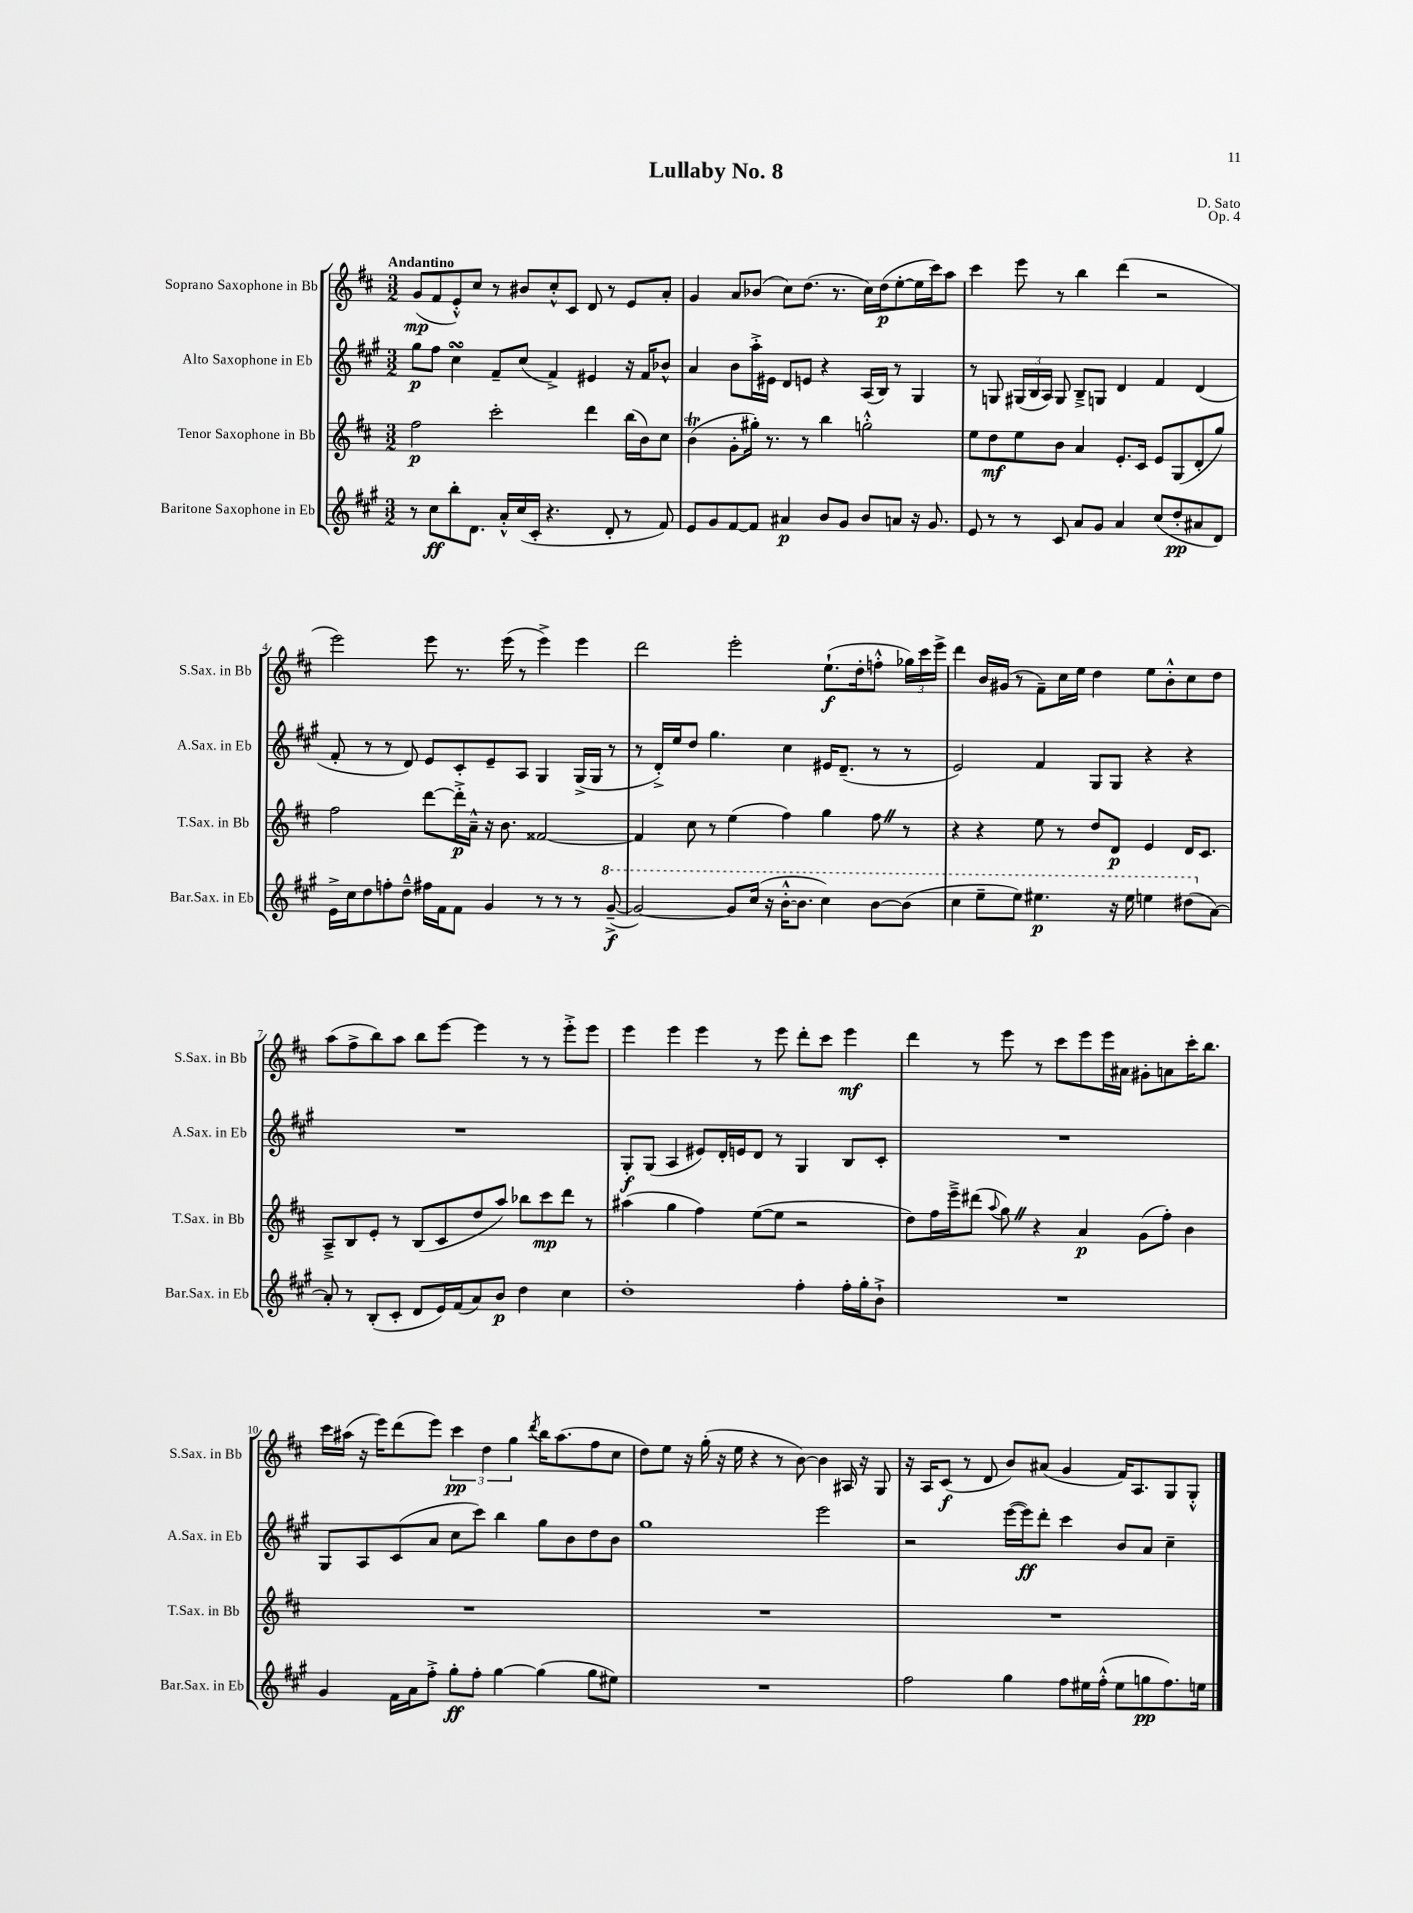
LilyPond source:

\header { title = "Lullaby No. 8" composer = "D. Sato" opus = "Op. 4" }
<<
\new StaffGroup <<
\new Staff = "s0" \with { instrumentName = "Soprano Saxophone in Bb" shortInstrumentName = "S.Sax. in Bb" } {
    \clef treble \key d \major \numericTimeSignature \time 3/2 \tempo "Andantino"
    \autoBeamOff g'8[\mp( fis'8 e'8-.-^) cis''8] r8 bis'8[ cis''8-.-^ cis'8] d'8 r8 e'8[ a'8]-. |
    g'4 a'8[ bes'8]( cis''8[) d''8.]( r8. cis''16[) d''16\p( e''8~-. e''16 cis'''16) a''8] |
    cis'''4 e'''8 r8 b''4 d'''4( r2 |
    e'''2) e'''8 r8. e'''16( r8 e'''4->) e'''4 |
    d'''2 e'''2-. e''8.[-!\f( d''16-. f''8]-.-^ \tuplet 3/2 { ges''16[) cis'''16 e'''16]-> } |
    d'''4 b'16[ gis'16]( r8 fis'8[--) cis''16 e''16] d''4 e''8[ b'8-.-^ cis''8 d''8] |
    a''8[( fis''8-> b''8) a''8] b''8[ e'''8]~ e'''4 r8 r8 e'''8[-.-> e'''8] |
    e'''4 e'''4 e'''4 r8 e'''8 d'''8[-. cis'''8] e'''4\mf |
    d'''4 r8 e'''8 r8 cis'''8[ e'''8 e'''16 ais'16] gis'8[-. a'8 cis'''16-. b''8.] |
    cis'''16[ ais''16]( r16 e'''16[) d'''8( e'''8]) \tuplet 3/2 { cis'''4\pp d''4 g''4 } \acciaccatura { d'''8 } b''16[ ais''8.( fis''8 cis''8] |
    d''8[) e''8] r16 g''16-.( r16 e''16 r4 r8 b'8~) b'4 ais16 r16 g8 |
    r16 a16[ cis'8]\f( r8 d'8 b'8[) ais'8]( g'4 fis'16[) a8. g8 g8]-.-^ \bar "|." |
}
\new Staff = "s1" \with { instrumentName = "Alto Saxophone in Eb" shortInstrumentName = "A.Sax. in Eb" } {
    \clef treble \key a \major \numericTimeSignature \time 3/2
    \autoBeamOff gis''8[\p fis''8] cis''4\turn fis'8[-- cis''8]( fis'4->) eis'4 r16 fis'16[ bes'8]-^ |
    a'4 b'8[ a''16-.-> eis'16] d'8[ e'8] r4 a16[( b16]) r8 gis4 |
    r8 g8 \tuplet 3/2 { gis16[( b16 a16]) } gis8 b8[---> g8] d'4 fis'4 d'4( |
    fis'8-. r8 r8 d'8) e'8[ cis'8-. e'8-- a8] gis4 gis16[->( gis16] r8 |
    r8 d'16[-.->) e''16 d''8] gis''4. cis''4 eis'16[ d'8.]--( r8 r8 |
    e'2) fis'4 gis8[ gis8] r4 r4 |
    R1. |
    gis8[-.\f gis8]( a4 eis'8[) d'16-. e'16 d'8] r8 gis4 b8[ cis'8]-. |
    R1. |
    gis8[ a8 cis'8( a'8] cis''8[ cis'''8]) b''4 gis''8[ b'8 d''8 b'8] |
    gis''1 e'''2 |
    r2 e'''16[~( e'''16\ff) d'''8]-. cis'''4 b'8[ a'8] cis''4-- \bar "|." |
}
\new Staff = "s2" \with { instrumentName = "Tenor Saxophone in Bb" shortInstrumentName = "T.Sax. in Bb" } {
    \clef treble \key d \major \numericTimeSignature \time 3/2
    \autoBeamOff fis''2\p cis'''2-. d'''4 b''16[( b'16) cis''8] |
    b'4\trill( g'8[-. gis''16]-.) r8. r8 b''4 g''2-.-^ |
    e''8[ d''8\mf e''8 b'8] a'4 e'8.[-. cis'16] e'8[ g8( d'8-. g''8]) |
    fis''2 d'''8[~ d'''16-.->\p a'16]---^ r16 b'8. fisis'2~ |
    fisis'4 cis''8 r8 e''4( fis''4) g''4 fis''8 \once \override BreathingSign.text = \markup { \musicglyph "scripts.caesura.straight" } \breathe r8 |
    r4 r4 e''8 r8 d''8[ d'8]\p e'4 d'16[ cis'8.] |
    a8[---> b8 e'8]-. r8 b8[( cis'8 d''8 a''8]) bes''8[ cis'''8\mp d'''8] r8 |
    ais''4( g''4 fis''4) e''8[~( e''8] r2 |
    d''8[) fis''16 e'''16---> dis'''8]( \appoggiatura { a''8 } g''8) \once \override BreathingSign.text = \markup { \musicglyph "scripts.caesura.straight" } \breathe r4 a'4\p g'8[( fis''8]-.) b'4 |
    R1. |
    R1. |
    R1. \bar "|." |
}
\new Staff = "s3" \with { instrumentName = "Baritone Saxophone in Eb" shortInstrumentName = "Bar.Sax. in Eb" } {
    \clef treble \key a \major \numericTimeSignature \time 3/2
    \autoBeamOff r8 cis''8[\ff b''8-. d'8.] a'16[-.-^ cis''16( cis'16]-. r4. d'8-. r8 fis'8) |
    e'8[ gis'8 fis'8~ fis'8] ais'4\p b'8[ gis'8] b'8[ a'8] r16 gis'8. |
    e'8 r8 r8 cis'8 a'8[ gis'8] a'4 cis''8[( d''8-.\pp ais'8 d'8]) |
    e'16[-> cis''16 d''8 f''8-. d''8]---^ fis''16[ fis'16 fis'8] gis'4 r8 r8 r8 \ottava #1 gis''8~--->\f( |
    gis''2~) gis''8[ cis'''16]( r16 b''16[~-.-^ b''8.] cis'''4) b''8[~ b''8]( |
    cis'''4 e'''8[-- e'''8]) eis'''4.\p r16 eis'''16 e'''4 dis'''8[( \ottava #0 a'8]~) |
    a'8-. r8 b8[-.( cis'8]-. d'8[ e'16) fis'16( a'8) b'8]\p d''4 cis''4 |
    d''1-. fis''4-. fis''16[-. gis''16-. b'8]-!-> |
    R1. |
    gis'4 fis'16[ a'16 fis''8]-.-> gis''8[-.\ff fis''8]-. gis''4~ gis''4( gis''8[ eis''8]) |
    R1. |
    fis''2 gis''4 fis''8[ eis''16 fis''16]-.-^( eis''8[ g''8\pp fis''8.) e''16] \bar "|." |
}
>>
>>
